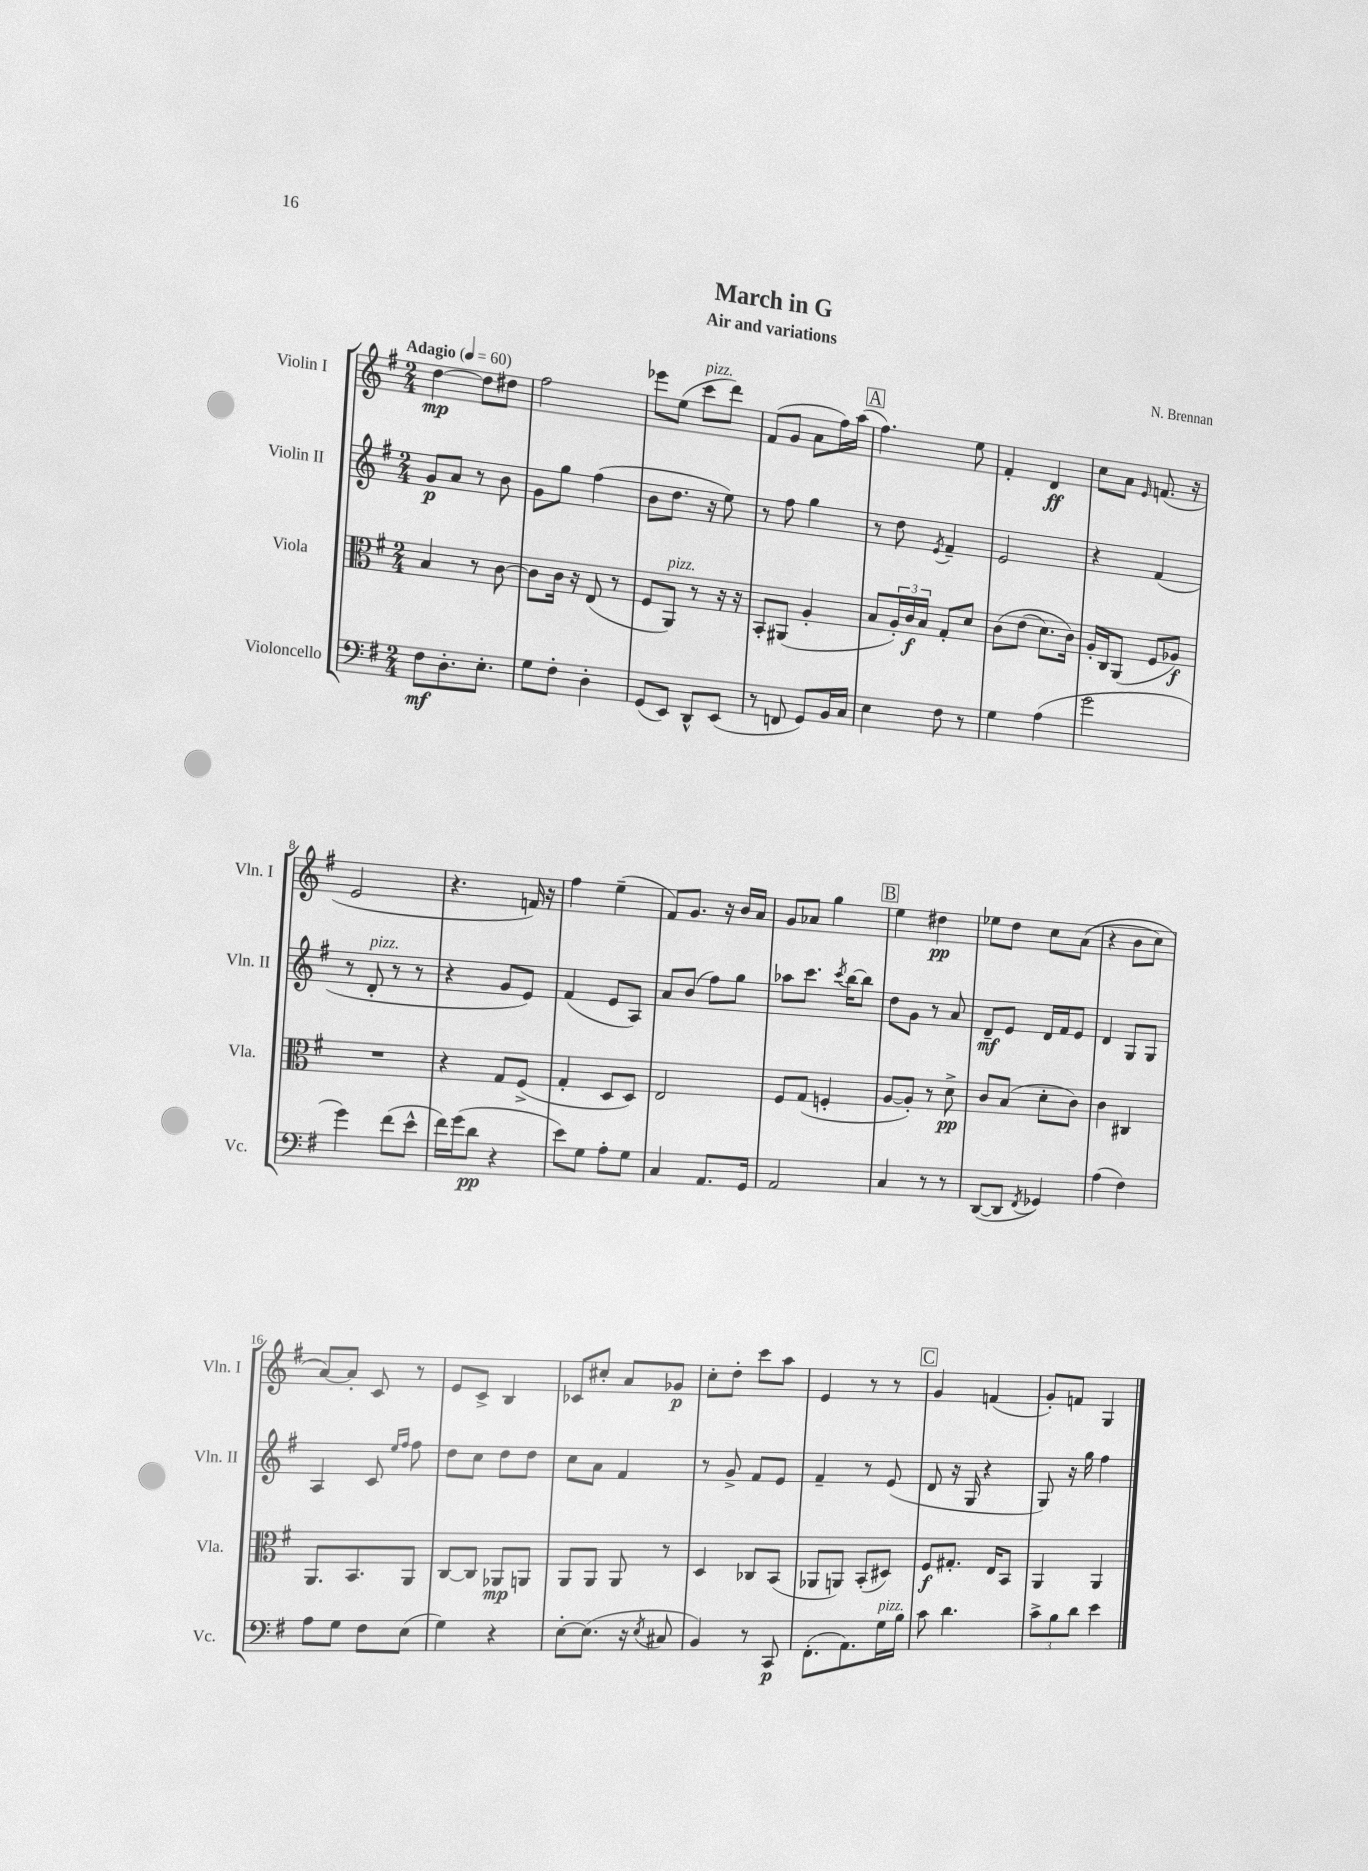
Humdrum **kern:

**kern	**kern	**kern	**kern
*staff4	*staff3	*staff2	*staff1
*clefF4	*clefC3	*clefG2	*clefG2
*k[f#]	*k[f#]	*k[f#]	*k[f#]
*M2/4	*M2/4	*M2/4	*M2/4
*MM60	*MM60	*MM60	*MM60
8F#	4B	8g	[4dd
8.D'	.	8a	.
.	8r	8r	8dd]
8.E'	.	.	.
.	[8c	8b	8dd#
=	=	=	=
8G	8c]	8g	2ff#
8F#'	16c	8gg	.
.	16r	.	.
4D'	(8E	(4ff#	.
.	8r	.	.
=	=	=	=
(8GG	8F#	8b	8eee-
8EE)	8AA)	8.dd	(8ee
8DD^^	8r	.	8ccc
.	.	16r	.
(8EE	16r	8ee)	8ddd)
.	16r	.	.
=	=	=	=
8r	8BB'	8r	(8f#
8FF	(8AA#	8ff#	8g
8GG)	4A'	4gg	8a
16BB	.	.	16ff#)
16C	.	.	(16aa
=	=	=	=
4E	8B	8r	4.ff#)
.	24A')	8dd	.
.	24c	.	.
.	24B	.	.
.	.	8qe	.
8F#	8G'	4f#~	.
8r	8d	.	8ee
=	=	=	=
4G	&(8c	2e	4f#'
.	(8e	.	.
(4A	8.d)	.	4d
.	16c&)	.	.
=	=	=	=
2g	16A'	4r	8cc
.	16C	.	.
.	(8AA	.	8a
.	.	.	16qqe
.	8F#	(4f#	(8.f
.	8A-)	.	.
.	.	.	16r
=	=	=	=
4g)	2r	8r	2e
.	.	8d'	.
(8f#	.	8r	.
8e^^	.	8r	.
=	=	=	=
16f#)	4r	4r	4.r
(16g	.	.	.
8d	.	.	.
4r	8G	8g	.
.	(8F#^	8e)	16f)
.	.	.	16r
=	=	=	=
8e)	4G'	(4f#	4ff#
8G	.	.	.
8A'	8D	8e	(4ee~
8G	8D)	8A)	.
=	=	=	=
4C	2E	8a	8f#)
.	.	(8b	8.g
8.AA	.	8ff#)	.
.	.	.	16r
.	.	8gg	16b
16GG	.	.	16a
=	=	=	=
2AA	8F#	8aa-	8g
.	(8G	8.ccc	8a-
.	4F'	.	4gg
.	.	8qccc	.
.	.	[16bb	.
.	.	8bb]	.
=	=	=	=
4C	[8A	8dd	4ee
.	8A'])	8g	.
8r	8r	8r	4dd#
8r	8d^	8a	.
=	=	=	=
([8DD	8c	8d~	8ee-
8DD]	(8B	8e	8dd
8qFF#	.	.	.
4GG-)	8d'	16d	8cc
.	.	16f#	.
.	8c)	8e	&((8a
=	=	=	=
(4A	4c	4d	4r
4F#)	4C#	8G	8b
.	.	8G	8cc)
=	=	=	=
8A	8.AA	4A	[8a&)
8G	.	.	8a']
.	8.BB	.	.
8F#	.	8c	8c
.	.	16qqee	.
.	.	16qqff#	.
(8E	8AA	8ff#	8r
=	=	=	=
4G)	[8C	8dd	8e
.	8C]	8cc	8c^
4r	8AA-	8dd	4B
.	8AA	8dd	.
=	=	=	=
[8E'	8AA	8cc	8c-
(8.E]	8AA	8a	8cc#'
.	8AA	4f#	8a
16r	.	.	.
8qE	.	.	.
8C#	8r	.	8g-
=	=	=	=
4BB)	4D	8r	8cc'
.	.	8g^	8dd'
8r	8C-	8f#	8ccc
8CC	(8BB	8e	8aa
=	=	=	=
(8.FF#'	8AA-	4f#~	4e
.	8AA)	.	.
8.AA)	.	.	.
.	(8BB'	8r	8r
16G	8D#)	(8e	8r
16B	.	.	.
=	=	=	=
8c	8F#	8d	4g
4.d	8.G#'	16r	.
.	.	16G	.
.	.	4r	(4f
.	16E	.	.
.	8BB	.	.
=	=	=	=
12c^	4AA	8G)	8g')
12B	.	.	.
.	.	16r	8f
12d	.	.	.
.	.	16gg	.
4e	4AA	4ff#	4G
==	==	==	==
*-	*-	*-	*-
